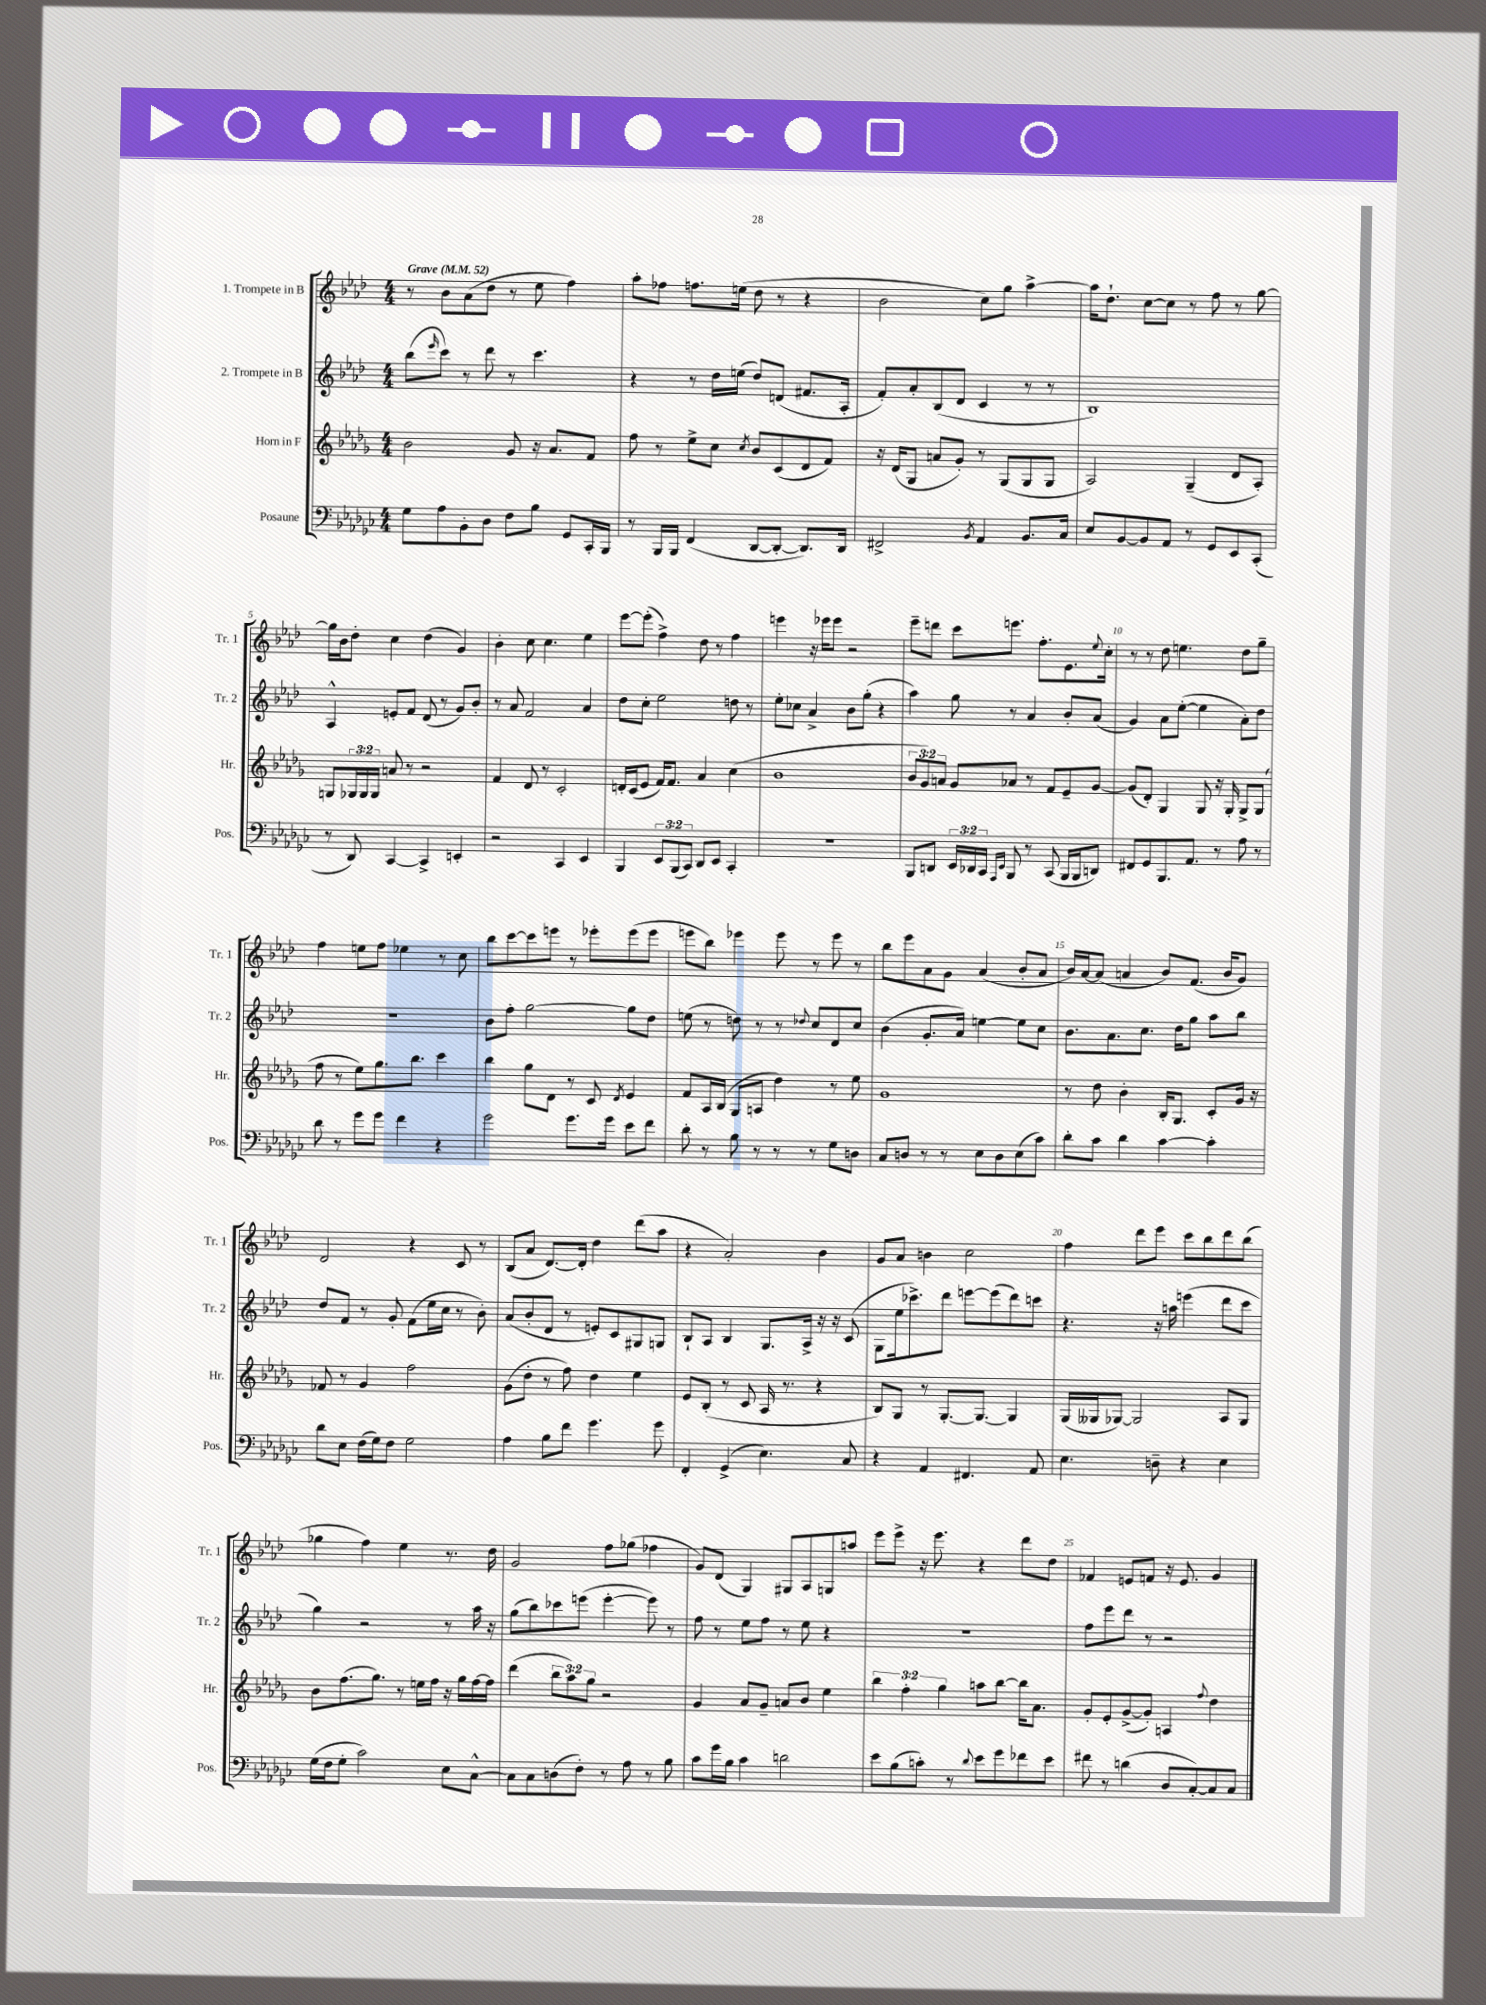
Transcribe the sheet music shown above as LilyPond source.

<<
\new StaffGroup <<
\new Staff = "s0" \with { instrumentName = "1. Trompete in B" shortInstrumentName = "Tr. 1" } {
    \clef treble \key aes \major \numericTimeSignature \time 4/4 \tempo "Grave" 4 = 52
    r8 bes'8 aes'8( des''8 r8 ees''8 f''4) |
    aes''8-. fes''8 f''8. e''16( des''8 r8 r4 |
    bes'2 c''8) g''8 aes''4~-> |
    aes''16 des''8.-! c''8~ c''8 r8 f''8 r8 g''8~ |
    g''16 bes'16 des''8-. c''4 des''4( g'4) |
    bes'4-. c''8 c''4. ees''4 |
    ees'''8~ ees'''8-.( f''4->) des''8 r8 f''4 |
    e'''4 r16 ees'''16 ees'''8 r2 |
    ees'''8-- d'''8 c'''8 e'''8. f''8.-. ees'8. \appoggiatura { ees''8 } c''16-. |
    r8 r8 des''8 e''4. des''8 g''8-- |
    f''4 e''8 f''8 ees''4 r8 c''8 |
    bes''8 c'''8~ c'''8 e'''8 r8 ees'''8-. ees'''8( ees'''8 |
    e'''8 bes''8) ees'''4 ees'''8 r8 ees'''8 r8 |
    bes''8 ees'''8 aes'8 g'8 aes'4( bes'8-. aes'8 |
    bes'16) aes'16~ aes'8( a'4 bes'8) f'8.( bes'16 g'8) |
    des'2 r4 c'8 r8 |
    bes8( aes'8 des'8.~) des'16-. des''4 des'''8( aes''8 |
    r4 aes'2-.) bes'4 |
    g'8 aes'8 b'4 c''2 |
    f''4 des'''8 ees'''8 c'''8 bes''8 des'''8 bes''8( |
    ges''4 f''4) ees''4 r8. des''16 |
    g'2 f''8 ges''8( fes''4 |
    g'8) des'8( g4) gis8 aes8 g8 a''8 |
    ees'''8 ees'''8-> r16 ees'''8. r4 des'''8 des''8 |
    fes'4 e'8 f'8 r16 e'8. g'4 \bar "|." |
}
\new Staff = "s1" \with { instrumentName = "2. Trompete in B" shortInstrumentName = "Tr. 2" } {
    \clef treble \key aes \major \numericTimeSignature \time 4/4
    bes''8( \grace { ees'''16 } c'''8) r8 des'''8 r8 c'''4. |
    r4 r8 des''16 e''16( des''8) d'8( fis'8. aes16-. |
    f'8-.) aes'8-. bes8( des'8 c'4 r8 r8 |
    bes1) |
    aes4-^ e'8-. f'8 des'8( r8 g'8) bes'8-. |
    r8 aes'8 f'2 aes'4 |
    des''8 c''8-. ees''2 d''8 r8 |
    ees''8-. ces''8 aes'4-> bes'8 g''8-.( r4 |
    aes''4) g''8 r8 aes'4 bes'8-. aes'8( |
    g'4) aes'8 ees''8~-.( ees''4 aes'8-.) des''8 |
    R1 |
    bes'8 f''8-. g''2~ g''8 des''8 |
    e''8( r8 d''8) r8 r8 \appoggiatura { des''8 } c''8 des'8 c''8 |
    bes'4( g'8.-. aes'16) e''4~ e''8 c''8 |
    bes'8. aes'8. c''8. des''16 g''8 aes''8 bes''8 |
    des''8 f'8 r8 g'8-. f'8( ees''16 c''16 r8 bes'8-.) |
    aes'8( bes'8-. des'8 r8 e'8-.) c'8 gis8 g8 |
    bes8-! aes8 bes4 g8. aes16-> r16 r16 c'8( |
    g8 ees''16 ces'''8.->) des'''8 e'''8~ e'''8( des'''8) c'''8 |
    r4. r16 a''16 e'''4( des'''8 c'''8 |
    g''4) r2 r8 aes''16 r16 |
    g''8( bes''8) ces'''8 e'''8( e'''4~-. e'''8) r8 |
    f''8 r8 ees''8 f''8 r8 ees''8 r4 |
    R1 |
    f''8 ees'''8 des'''8 r8 r2 \bar "|." |
}
\new Staff = "s2" \with { instrumentName = "Horn in F" shortInstrumentName = "Hr." } {
    \clef treble \key des \major \numericTimeSignature \time 4/4 \override Staff.TupletNumber.text = #tuplet-number::calc-fraction-text
    bes'2 ges'8 r16 aes'8. f'8 |
    f''8 r8 ees''8-> c''8 \acciaccatura { c''8 } bes'8 c'8( des'8 f'8) |
    r16 des'16( ges8 a'8 ges'8-.) r8 ges8( ges8 ges8 |
    aes2) ges4--( des'8 aes8-.) |
    g8 \tuplet 3/2 { ges16 ges16 ges16 } a'8 r8 r2 |
    f'4 des'8 r8 c'2-. |
    d'16-. c'16( ees'8 f'16) f'8. aes'4 c''4( |
    bes'1 |
    \tuplet 3/2 { bes'8 ges'8) a'8 } ges'8 aes'8 r8 f'8 ees'8-- ges'8~ |
    ges'8( des'8-.) ges4 ges8 r16 ges16-. ges8-> ges8( |
    f''8 r8 ees''8) ges''8. bes''8. c'''4 |
    bes''4 ges''8 des'8 r8 c'8 \acciaccatura { des'8 } ees'4 |
    f'8 aes16 bes16( ges8 a8 des''4) r8 ees''8 |
    ges'1 |
    r8 des''8 bes'4-. bes16-. ges8. c'8-. ges'16 r16 |
    fes'8 r8 ges'4 f''2 |
    ges'8( des''8-. r8 f''8) des''4 ees''4 |
    ees'8 bes8-.( r8 c'8 aes16 r8. r4 |
    bes8) ges8 r8 ges8.~-. ges8.~ ges4 |
    ges16( geses16 ges8~) ges2 aes8 ges8 |
    bes'8 f''8.( ges''8.) r8 e''16 f''16 r16 ges''16 f''16~ f''16 |
    des'''4( \tuplet 3/2 { bes''8 aes''8) ges''8 } r2 |
    ges'4 aes'8 ges'8-- a'8 bes'8 ees''4 |
    \tuplet 3/2 { bes''4 f''4-. ges''4 } a''8 bes''8~ bes''16 aes'8. |
    ges'8-. ees'8-. ges'8~->( ges'8-.) a4 \appoggiatura { f''8 } des''4 \bar "|." |
}
\new Staff = "s3" \with { instrumentName = "Posaune" shortInstrumentName = "Pos." } {
    \clef bass \key ges \major \numericTimeSignature \time 4/4 \override Staff.TupletNumber.text = #tuplet-number::calc-fraction-text
    ges8 aes8 bes,8-. des8 f8 bes8 ges,8 ces,16-. bes,,16 |
    r8 bes,,16 bes,,16 f,4( des,8~ des,8~-. des,8.) des,16 |
    fis,2-> \acciaccatura { bes,8 } aes,4 bes,8. ces16 |
    ees8 bes,8~ bes,8 aes,8 r8 ges,8 ees,8 ces,8-.( |
    r8 des,8) ces,4~ ces,4-> e,4-. |
    r2 ces,4 ees,4 |
    bes,,4 \tuplet 3/2 { ees,8 bes,,8( ces,8) } des,8 ees,8 ces,4-. |
    R1 |
    bes,,8 d,8 \tuplet 3/2 { ees,16 des,16 ces,16 } \grace { aes,,16 ees,16 } bes,,8 r8 ces,8( bes,,16 bes,,16 d,8) |
    fis,8 ges,8 bes,,8. aes,8. r8 aes8 r8 |
    des'8 r8 ges'8 ges'8 f'4 r4 |
    ges'2 ges'8. ges'16 ees'8 f'8 |
    des'8-. r8 bes8 r8 r8 r8 ges8 d8 |
    ces8 d8 r8 r8 ees8 d8 ees8( ces'8) |
    des'8-. ces'8 des'4 ces'4~ ces'4-. |
    des'8 ees8 f16( ges16) f8 ges2 |
    aes4 bes8 f'8 ges'4. ges'8 |
    f,4-. ges,4->( ees4.) ces8 |
    r4 aes,4 fis,4. aes,8 |
    ees4. d8-- r4 ees4 |
    ges16( f16 ges8-. ces'2) ees8 ces8~-^ |
    ces8 ces8 d8( f8-.) r8 aes8 r8 bes8 |
    ces'8 ges'16 bes16 ces'4 d'2 |
    ees'8 bes8( c'8-.) r8 \appoggiatura { des'8 } ees'8 ges'8 fes'8 ees'8 |
    fis'8 r8 d'4( des8 ces8~-.) ces8 ces8 \bar "|." |
}
>>
>>
\layout { \context { \Score \override BarNumber.break-visibility = ##(#f #t #t) barNumberVisibility = #(every-nth-bar-number-visible 5) } }
